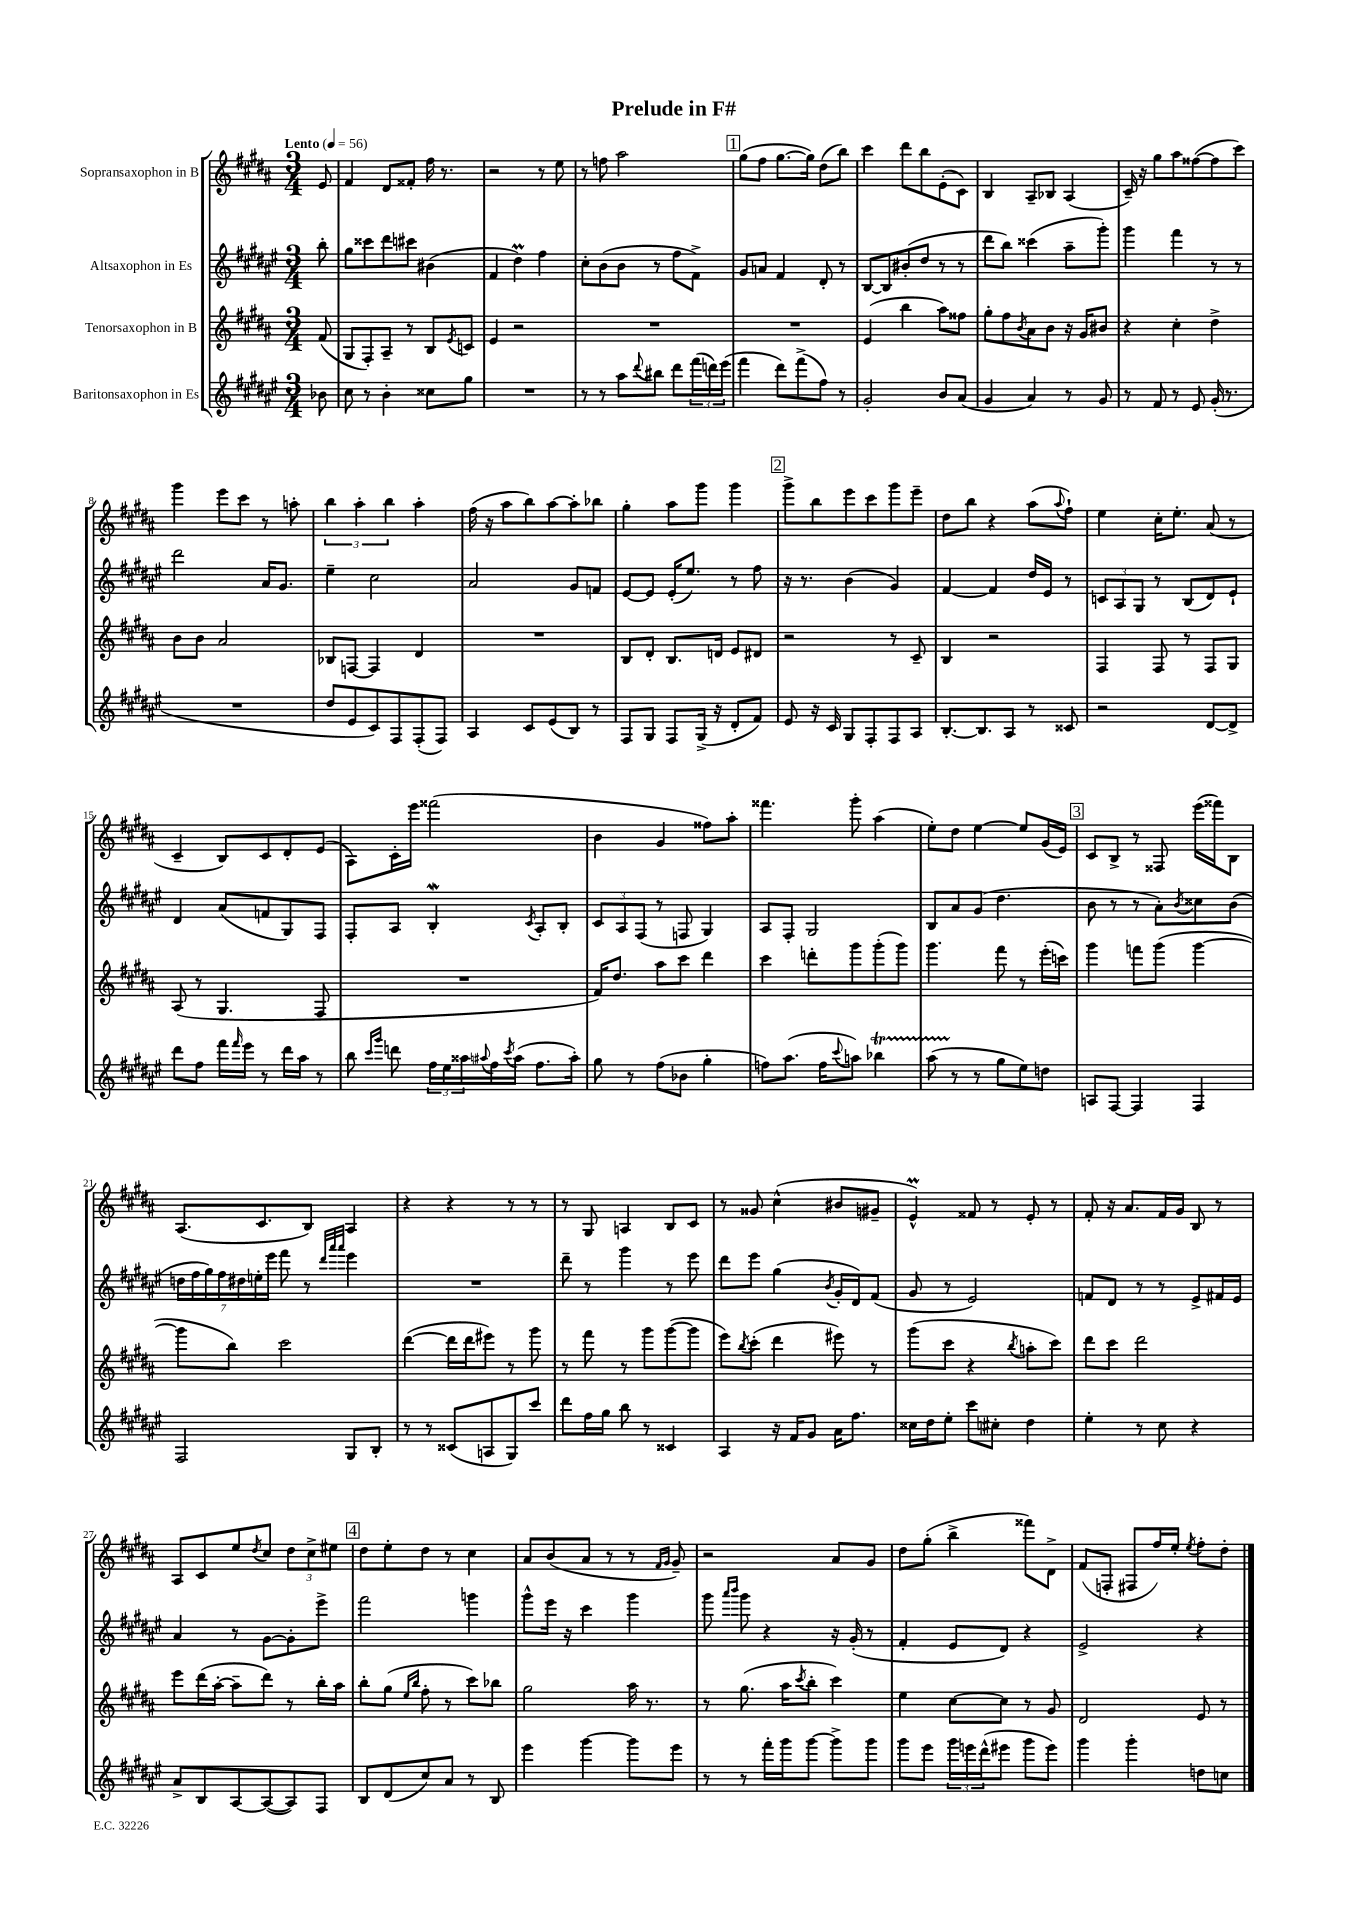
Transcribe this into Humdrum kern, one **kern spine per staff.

**kern	**kern	**kern	**kern
*staff4	*staff3	*staff2	*staff1
*clefG2	*clefG2	*clefG2	*clefG2
*k[f#c#g#d#a#e#]	*k[f#c#g#d#a#]	*k[f#c#g#d#a#e#]	*k[f#c#g#d#a#]
*M3/4	*M3/4	*M3/4	*M3/4
*MM56	*MM56	*MM56	*MM56
8b-\	(8f#/	8bb'\	8e/
=	=	=	=
8cc#\	8G#/L	8gg#\L	4f#/
8r	8F#'/)	8ccc##\	.
4b'\	8A#~/J	8ddd#\	8d#/L
.	8r	8ccc#\J	8f##'/J
8cc##\L	8B/L	(4b#\	16ff#\
.	.	.	8.r
.	8qe/	.	.
8gg#\J	8c/J	.	.
=	=	=	=
2.r	4e/	4f#/	2r
.	2r	4dd#\)	.
.	.	4ff#\	8r
.	.	.	8ee\
=	=	=	=
8r	2.r	8cc#'\L	8r
8r	.	(8b\	8ff\
8aa#\L	.	8b\J	2aa#\
8qqddd#/	.	.	.
8bb#\J	.	8r	.
8ddd#\L	.	8ff#\L	.
(24fff#\L	.	8f#^\J)	.
24ddd\)	.	.	.
(24eee#\JJ	.	.	.
=	=	=	=
4fff#\	2.r	8g#/L	(8gg#\L
.	.	8a/J	8ff#\J
8ddd#\L)	.	4f#/	[8.gg#\L
(8fff#^\	.	.	.
.	.	.	16gg#\]Jk)
8ff#\J)	.	8d#'/	(8dd#\L
8r	.	8r	8bb\J)
=	=	=	=
2g#'/	(4e/	[8B/L	4ccc#\
.	.	8B/]	.
.	4bb\	(8b#'/	8ddd#\L
.	.	8dd#/J	8bb\
8b/L	8aa#\L)	8r	(8e'\
(8a#/J	8ff##\J	8r	8c#\J)
=	=	=	=
4g#/	8gg#'\L	8ddd#\L	4B/
.	8ff#\	8bb\J)	.
.	8qb/	.	.
4a#/)	8a#\	(4ccc##\	8A#~/L
.	8b\J	.	8B-/J
8r	16r	8aa#~\L	(4A#/
.	16g#/LK	.	.
8g#/	8b#/J	8ggg#'\J)	.
=	=	=	=
8r	4r	4ggg#\	16c#~/)
.	.	.	16r
8f#/	.	.	8gg#\L
8r	4cc#'\	4fff#\	8aa#\
8e#/	.	.	([8ff##\
(16g#'/	4dd#^\	8r	8ff##\]
8.r	.	.	.
.	.	8r	8ccc#\J)
=	=	=	=
2.r	8b\L	2ddd#\	4ggg#\
.	8b\J	.	.
.	2a#/	.	8eee\L
.	.	.	8ccc#\J
.	.	16a#/LK	8r
.	.	8.g#/J	.
.	.	.	8aa'\
=	=	=	=
8dd#/L	8B-/L	4ee#~\	6bb\
8e#/	[8F/J	.	.
.	.	.	6aa#'\
8c#/)	4F/]	2cc#\	.
.	.	.	6bb\
8F#/	.	.	.
(8F#'/	4d#/	.	4aa#'\
8F#/J)	.	.	.
=	=	=	=
4A#/	2.r	2a#/	(16ff#\
.	.	.	16r
.	.	.	8aa#\L
8c#/L	.	.	8bb\)
(8e#/	.	.	[8aa#\
8B/J)	.	8g#/L	8aa#'\]
8r	.	8f/J	8bb-\J
=	=	=	=
8F#/L	8B/L	[8e#/L	4gg#'\
8G#/J	8d#'/J	8e#/]J	.
8F#/L	8.B/L	(16e#'/LK	8aa#\L
.	.	8.ee#/J)	.
(16G#^/Jk	.	.	8ggg#\J
16r	16d/Jk	.	.
8d#'/L	8e/L	8r	4ggg#\
8f#/J)	8d#/J	8ff#\	.
=	=	=	=
8e#/	2r	16r	8ggg#^\L
.	.	8.r	.
16r	.	.	8bb\
16c#/	.	.	.
8G#/L	.	(4b\	8eee\
8F#'/	.	.	8ccc#\
8F#/	8r	4g#/)	8ggg#\
8A#/J	8c#~/	.	8eee~\J
=	=	=	=
[8.B'/L	4B/	[4f#/	8dd#\L
.	.	.	8bb\J
8.B/]	.	.	.
.	2r	4f#/]	4r
8A#/J	.	.	.
8r	.	16dd#/LL	(8aa#\L
.	.	16e#/JJ	.
.	.	.	8qqaa#/
8c##/	.	8r	8ff#`\J)
=	=	=	=
2r	4F#/	12c/L	4ee\
.	.	12A#/	.
.	.	12G#/J	.
.	8F#/	8r	16cc#'\LK
.	.	.	8.ee'\J
.	8r	(8B/L	.
[8d#/L	8F#/L	8d#/)	(8a#/
8d#^/]J	8G#/J	8e#`/J	8r
=	=	=	=
8ddd#\L	(8A#/	4d#/	4c#~/
8ff#\J	8r	.	.
16fff#\LL	4.G#/	(8a#/L	8B/L)
16qqfff#/	.	.	.
16eee#\JJ	.	.	.
8r	.	8f/	8c#/
16ddd#\LL	.	8G#/)	8d#'/
16aa#\JJ	.	.	.
8r	8F#/	8F#/J	(8e/J
=	=	=	=
8bb\	2.r	8F#'/L	8A#\L)
16qqccc#/LL	.	.	.
16qqggg#/JJ	.	.	.
8ddd\	.	8A#/J	16c#'\L
.	.	.	16eee\JJ
24ff#\LL	.	4B'/	(2fff##\
24ee#\	.	.	.
24aa##\	.	.	.
8qqaa#/	.	.	.
16ff#\	.	.	.
8qccc#/	.	.	.
(16aa#\JJ	.	.	.
.	.	8qc#/	.
8.ff#\L	.	8A#'/L	.
.	.	8B'/J	.
16aa#'\Jk)	.	.	.
=	=	=	=
8gg#\	16f#/LK)	12c#/L	4b\
.	8.dd#/J	.	.
.	.	12A#/	.
8r	.	.	.
.	.	(12F#/J	.
(8ff#\L	8aa#\L	8r	4g#/
8b-\J	8ccc#\J	8F/	.
4gg#'\	4ddd#\	4G#/)	8ff##\L)
.	.	.	8aa#'\J
=	=	=	=
8ff\L)	4ccc#\	8A#/L	4.fff##\
(8.aa#\J	.	8F#'/J	.
.	8ddd'\L	2G#/	.
16ff\LK	.	.	.
8qqccc#/	.	.	.
8aa\J)	8ggg#\	.	8ggg#'\
4bb-\	(8ggg#'\	.	(4aa#\
.	8ggg#\J)	.	.
=	=	=	=
(8aa#\	4.ggg#\	8B/L	8ee'\L)
8r	.	8a#/	8dd#\J
8r	.	(8g#/J	[4ee\
8gg#\L	8fff#\	4.dd#\	.
8ee#\)	8r	.	8ee/]L
8dd\J	(16eee'\LL	.	(16g#/L
.	16ccc\JJ)	.	16e/JJ)
=	=	=	=
8A/L	4ggg#\	8b\	8c#/L
[8F#/J	.	8r	8B^/J
4F#/]	8fff\L	8r	8r
.	(8ggg#\J	8a#'\L)	8F##/
.	.	8qb/	.
4F#/	[4ggg#\	8cc##\	(16eee\LL
.	.	.	16fff##\J)
.	.	(8b\J	8B\J
=	=	=	=
2F#/	8ggg#\]L	28dd\LL	(8.A#/L
.	.	28ff#\	.
.	.	28gg#\)	.
.	.	28ff#\	.
.	8bb\J)	.	.
.	.	28dd#\	.
.	.	28ee'\	.
.	.	.	8.c#/
.	.	28eee#\JJ	.
.	2ccc#\	8fff#\	.
.	.	8r	8B/J)
.	.	32qqddd#/LLL	.
.	.	32qqaaa#/	.
.	.	32qqaaa#/JJJ	.
8G#/L	.	4eee#\	4A#/
8B'/J	.	.	.
=	=	=	=
8r	([4ddd#\	2.r	4r
8r	.	.	.
(8c##/L	16ddd#\]LL	.	4r
.	16ddd#\J	.	.
8A/	8eee#\J)	.	.
8G#/)	8r	.	8r
8ccc#/J	8ggg#\	.	8r
=	=	=	=
8ddd#\L	8r	8ddd#~\	8r
16ff#\L	8fff#\	8r	8G#/
16gg#\JJ	.	.	.
8bb\	8r	4ggg#\	4A/
8r	8ggg#\L	.	.
4c##/	([8ggg#\	8r	8B/L
.	8ggg#\]J	8eee#\	8c#/J
=	=	=	=
4A#/	8eee\L)	8ddd#\L	8r
.	8qbb/	.	.
.	(8ccc#'\J	8eee#\J	8g##/
16r	4ddd#\	(4gg#\	(4cc#^^\
16f#/LK	.	.	.
8g#/J	.	.	.
.	.	8qb/	.
16a#\LK	8eee#\)	16g#'/LL	8b#/L
8.ff#\J	.	16d#/J)	.
.	8r	(8f#/J	8g#~/J
=	=	=	=
16cc##\LL	(8ggg#\L	8g#/	4e^^/)
16dd#\J	.	.	.
8ee#'\J	8ccc#\J	8r	.
8ccc#\L	4r	2e#/)	8f##/
8cc#'\J	.	.	8r
.	8qbb/	.	.
4dd#\	8aa'\L	.	8e'/
.	8ccc#\J)	.	8r
=	=	=	=
4ee#'\	8ddd#\L	8f/L	8f#'/
.	8ccc#\J	8d#/J	16r
.	.	.	8.a#/L
8r	2ddd#\	8r	.
8cc#\	.	8r	16f#/L
.	.	.	16g#/JJ
4r	.	8e#^/L	8B/
.	.	16f#/L	8r
.	.	16e#/JJ	.
=	=	=	=
8a#^/L	8eee\L	4a#/	8A#/L
8B/	(16ddd#\L	.	8c#/
.	[16aa#'\JJ	.	.
[8A#/	8aa#~\]L	8r	8ee/
.	.	.	8qdd#/
(8A#/_	8ddd#\J)	[8g#\L	8cc#/J
8A#/])	8r	8g#'\]	12dd#\L
.	.	.	12cc#^\
8F#/J	16bb'\LL	8eee#^\J	.
.	.	.	12ee#\J
.	16aa#\JJ	.	.
=	=	=	=
8B/L	8bb'\L	2fff#\	8dd#\L
(8d#/	(8gg#\J	.	8ee'\
.	16qqee/LL	.	.
.	16qqbb/JJ	.	.
8cc#/)	8ff#'\	.	8dd#\J
8a#/J	8r	.	8r
8r	8ccc#\L)	4ggg\	4cc#\
8B/	8bb-\J	.	.
=	=	=	=
4eee#\	2gg#\	8ggg#^^\L	8a#/L
.	.	16eee#\Jk	(8b/
.	.	16r	.
[4ggg#\	.	4ccc#\	8a#/J
.	.	.	8r
8ggg#\]L	16aa#\	4ggg#\	8r
.	8.r	.	.
.	.	.	16qqf#/LL
.	.	.	16qqg#/JJ
8eee#\J	.	.	8g#~/)
=	=	=	=
8r	8r	8ggg#\	2r
.	.	16qqaaa#/LL	.
.	.	16qqbbb/JJ	.
8r	(8.gg#\	8ggg#\	.
16fff#'\LL	.	4r	.
16ggg#\J	16aa#\LK	.	.
.	8qccc#/	.	.
[8ggg#\J	8bb'\J	.	.
8ggg#^\]L	4ccc#\)	16r	8a#/L
.	.	(16g#'/	.
8ggg#\J	.	8r	8g#/J
=	=	=	=
8ggg#\L	4ee\	4f#'/	8dd#\L
8eee#\J	.	.	(8gg#'\J
24ggg#\LL	[8cc#\L	8e#/L	4bb^\
24eee\	.	.	.
(24ddd#^^\J	.	.	.
8eee#\J	8cc#\]J	8d#/J)	.
8ggg#\L	8r	4r	8fff##\L)
8eee#\J)	8g#/	.	8d#^\J
=	=	=	=
4ggg#\	2d#/	2e#^/	(8f#/L
.	.	.	8F'/J
4ggg#'\	.	.	8F#/L
.	.	.	16ff#/L)
.	.	.	16ee'/JJ
.	.	.	8qee/
8dd\L	8e/	4r	8ff#'\L
8cc\J	8r	.	8dd#'\J
==	==	==	==
*-	*-	*-	*-
